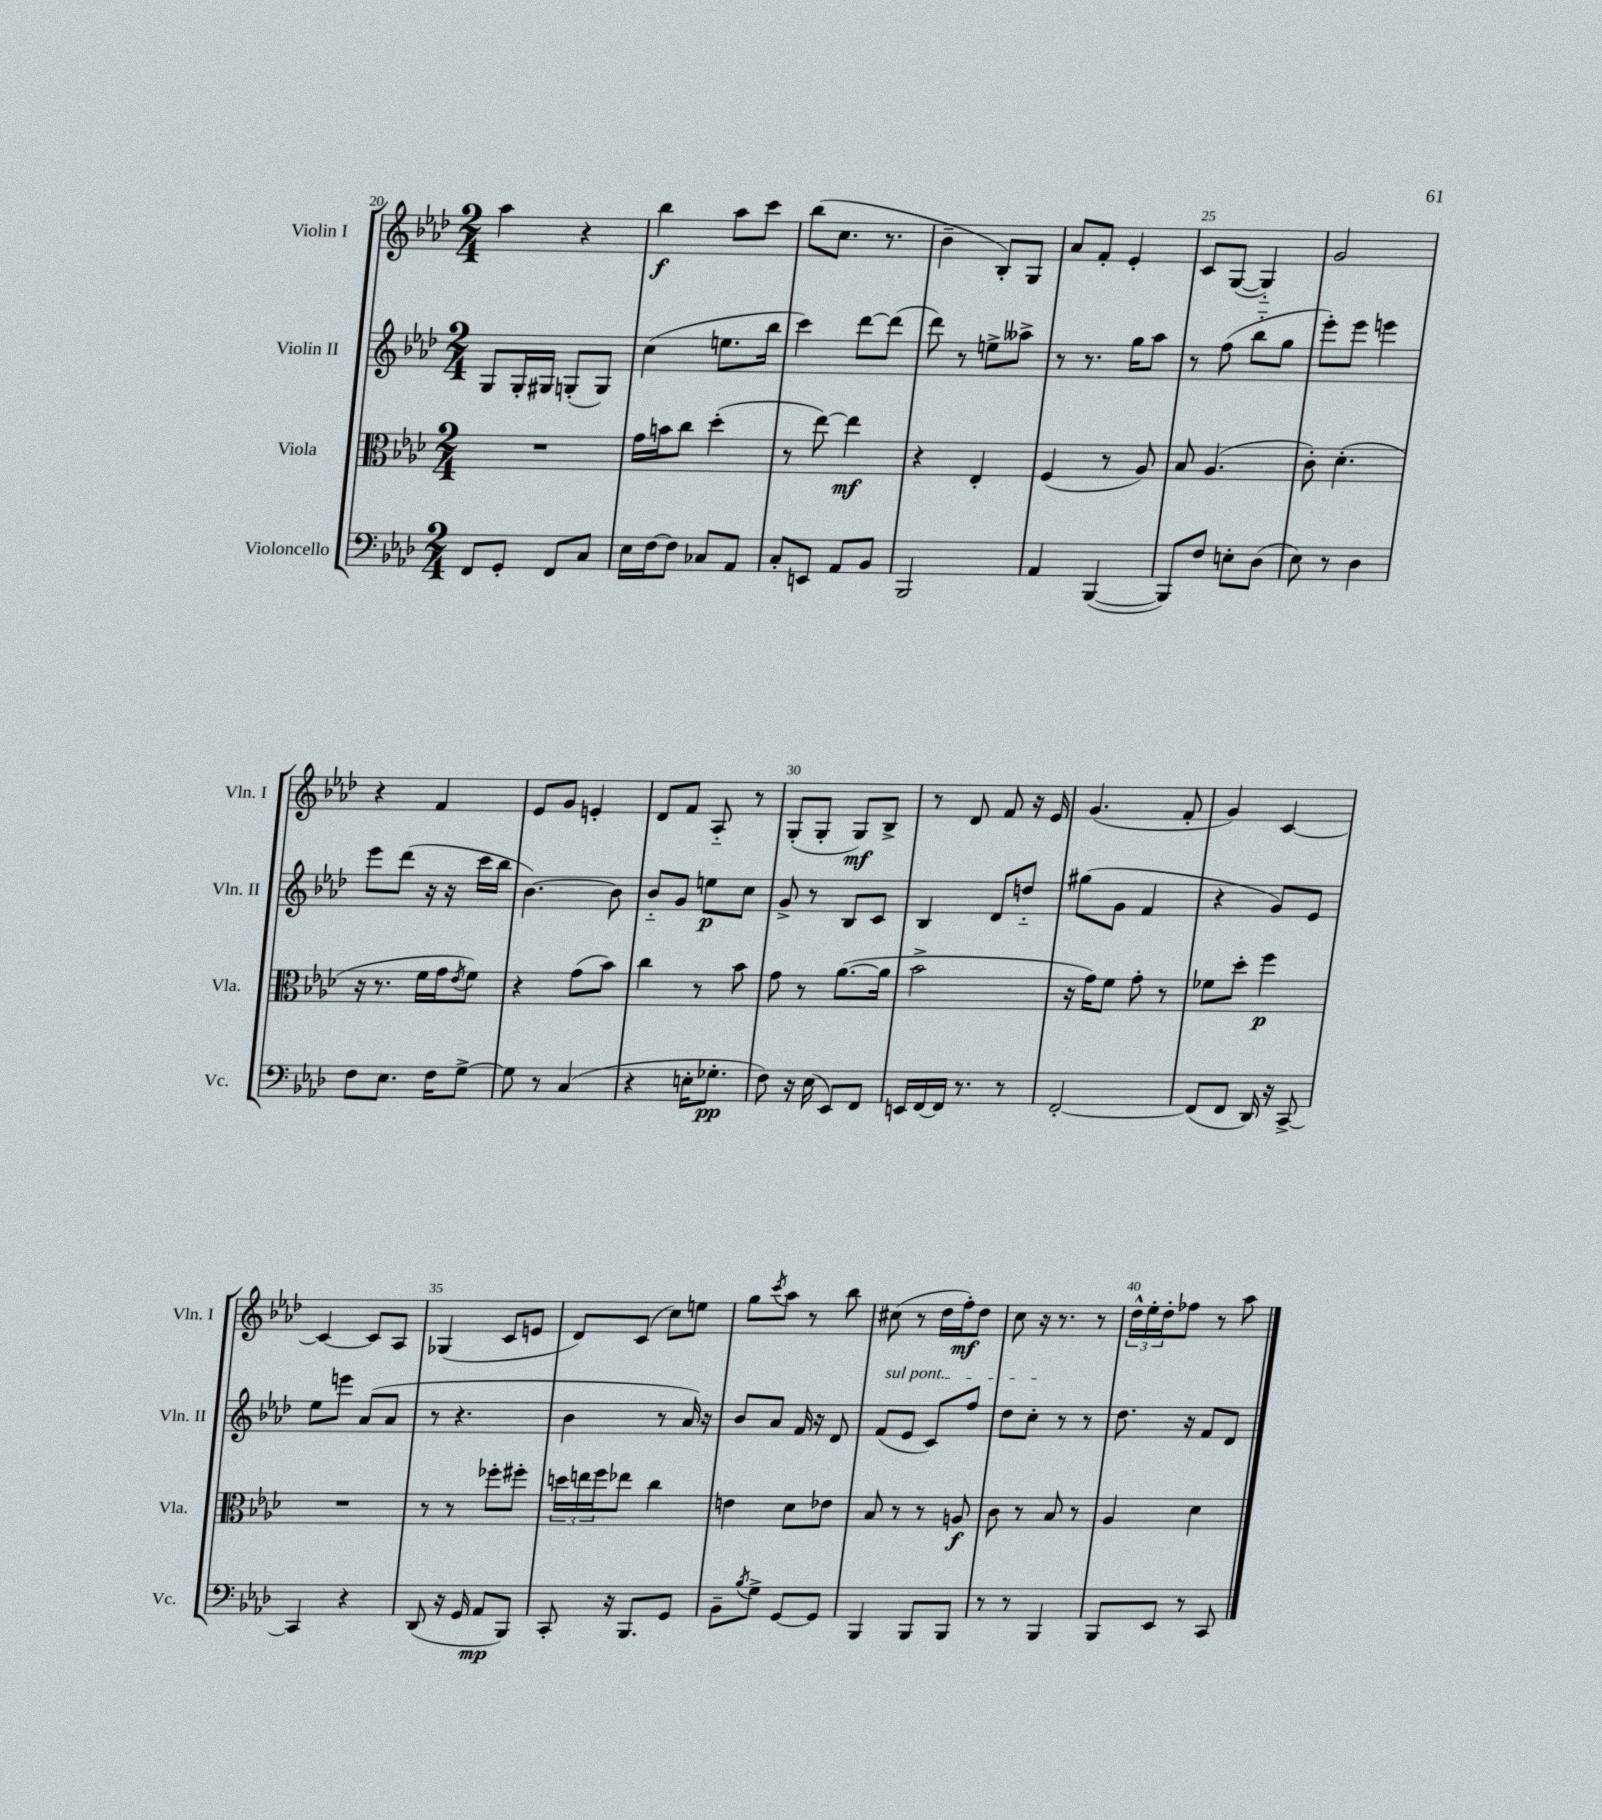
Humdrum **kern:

**kern	**dynam	**kern	**dynam	**kern	**dynam	**kern	**dynam
*part4	*part4	*part3	*part3	*part2	*part2	*part1	*part1
*staff4	*staff4	*staff3	*staff3	*staff2	*staff2	*staff1	*staff1
*I"Violoncello	*	*I"Viola	*	*I"Violin II	*	*I"Violin I	*
*I'Vc.	*	*I'Vla.	*	*I'Vln. II	*	*I'Vln. I	*
*clefF4	*	*clefC3	*	*clefG2	*	*clefG2	*
*k[b-e-a-d-]	*	*k[b-e-a-d-]	*	*k[b-e-a-d-]	*	*k[b-e-a-d-]	*
*M2/4	*	*M2/4	*	*M2/4	*	*M2/4	*
=20	=20	=20	=20	=20	=20	=20	=20
8FF/L	.	2r	.	8G/L	.	4aa-\	.
8GG'/J	.	.	.	16G'/L	.	.	.
.	.	.	.	16G#X/JJ	.	.	.
8FF/L	.	.	.	(8Gn'/L	.	4r	.
8C/J	.	.	.	8G/J)	.	.	.
=21	=21	=21	=21	=21	=21	=21	=21
16E-\LL	.	16g\LL	.	(4cc\	.	4bb-\	f
[16F\J	.	16bn\J	.	.	.	.	.
8F\J]	.	8cc\J	.	.	.	.	.
8C-X/L	.	(4dd-'\	.	8.een\L	.	8aa-\L	.
8AA-/J	.	.	.	.	.	8ccc\J	.
.	.	.	.	16bb-\Jk	.	.	.
=22	=22	=22	=22	=22	=22	=22	=22
8C'/L	.	8r	.	4ccc\)	.	(8bb-\L	.
8EEn/J	.	[8ee-\)	.	.	.	8.cc\J	.
8AA-/L	.	4ee-\]	mf	[8ddd-\L	.	.	.
.	.	.	.	.	.	8.r	.
8BB-/J	.	.	.	(8ddd-\J]	.	.	.
=23	=23	=23	=23	=23	=23	=23	=23
2BBB-/	.	4r	.	8ddd-\)	.	4b-~\	.
.	.	.	.	8r	.	.	.
.	.	4E-'/	.	8een^\L	.	8B-'/L)	.
.	.	.	.	8aa--X^\J	.	8G/J	.
=24	=24	=24	=24	=24	=24	=24	=24
4AA-/	.	(4F/	.	8r	.	8a-/L	.
.	.	.	.	8.r	.	8f'/J	.
([4BBB-/	.	8r	.	.	.	4e-'/	.
.	.	.	.	16gg\KL	.	.	.
.	.	8A-/)	.	8aa-\J	.	.	.
=25	=25	=25	=25	=25	=25	=25	=25
8BBB-/L])	.	8B-/	.	8r	.	8c/L	.
8F/J	.	(4.A-/	.	(8ff\	.	([8G/J	.
8En'\L	.	.	.	8bb-\L	.	4G/])	.
(8D-\J	.	.	.	8gg\J	.	.	.
=26	=26	=26	=26	=26	=26	=26	=26
8E-\)	.	8c'\)	.	8eee-'\L)	.	2g/	.
8r	.	(4.d-'\	.	8eee-\J	.	.	.
4D-\	.	.	.	4eeen\	.	.	.
!!LO:LB:g=z
=27	=27	=27	=27	=27	=27	=27	=27
8F\L	.	16r	.	8eee-\L	.	4r	.
.	.	8.r	.	.	.	.	.
8.E-\J	.	.	.	(8ddd-\J	.	.	.
.	.	16f\LL	.	16r	.	4f/	.
16F\KL	.	16g\J	.	16r	.	.	.
.	.	8qe-/	.	.	.	.	.
[8G^\J	.	8f\J)	.	16ccc\LL	.	.	.
.	.	.	.	16bb-\JJ	.	.	.
=28	=28	=28	=28	=28	=28	=28	=28
8G\]	.	4r	.	[4.b-\)	.	8e-/L	.
8r	.	.	.	.	.	8g/J	.
(4C/	.	(8g\L	.	.	.	4en'/	.
.	.	8b-\J)	.	8b-\]	.	.	.
=29	=29	=29	=29	=29	=29	=29	=29
4r	.	4cc\	.	8b-/L	.	8d-/L	.
.	.	.	.	8g/J	.	8f/J	.
16En'\KL	.	8r	.	8een\L	p	8A-/	.
8.G-X'\J	pp	.	.	.	.	.	.
.	.	8b-\	.	8cc\J	.	8r	.
=30	=30	=30	=30	=30	=30	=30	=30
8F\)	.	8g\	.	8g^/	.	(8G'/L	.
16r	.	8r	.	8r	.	8G'/J	.
(16E-\	.	.	.	.	.	.	.
8EE-/L)	.	([8.a-\L	.	8B-/L	.	8G/L)	mf
8FF/J	.	.	.	8c/J	.	8B-^/J	.
.	.	16a-\Jk]	.	.	.	.	.
=31	=31	=31	=31	=31	=31	=31	=31
16EEn/LL	.	2b-^\	.	4B-/	.	8r	.
[16FF/	.	.	.	.	.	.	.
16FF/JJ]	.	.	.	.	.	8d-/	.
8.r	.	.	.	.	.	.	.
.	.	.	.	8d-/L	.	8f/	.
8r	.	.	.	8ddn/J	.	16r	.
.	.	.	.	.	.	16e-/	.
=32	=32	=32	=32	=32	=32	=32	=32
[2FF'/	.	16r	.	(8gg#X\L	.	(4.g/	.
.	.	16g\KL)	.	.	.	.	.
.	.	8f\J	.	8g\J	.	.	.
.	.	8g'\	.	4f/	.	.	.
.	.	8r	.	.	.	8f'/	.
=33	=33	=33	=33	=33	=33	=33	=33
(8FF/L]	.	8f-X\L	.	4r	.	4g/)	.
8FF/J	.	8dd-'\J	.	.	.	.	.
16DD-/)	.	4ff\	p	8g/L)	.	[4c/	.
16r	.	.	.	.	.	.	.
[8CC^/	.	.	.	8e-/J	.	.	.
!!LO:LB:g=z
=34	=34	=34	=34	=34	=34	=34	=34
4CC/]	.	2r	.	8ee-\L	.	4c/_	.
.	.	.	.	8eeen\J	.	.	.
4r	.	.	.	(8a-/L	.	8c/L]	.
.	.	.	.	8a-/J	.	8A-/J	.
=35	=35	=35	=35	=35	=35	=35	=35
(8DD-/	.	8r	.	8r	.	(4G-X/	.
16r	.	8r	.	4.r	.	.	.
16GG/	.	.	.	.	.	.	.
8AA-/L	mp	8ff-X'\L	.	.	.	8c/L	.
8BBB-/J)	.	8ff#X'\J	.	.	.	8en/J	.
=36	=36	=36	=36	=36	=36	=36	=36
8CC'/	.	24ddn\LL	.	4b-\	.	8d-/L)	.
.	.	24een\	.	.	.	.	.
.	.	24ff\J	.	.	.	.	.
16r	.	8ee-X\J	.	.	.	(8c/J	.
8.BBB-/L	.	.	.	.	.	.	.
.	.	4cc\	.	8r	.	8cc\L)	.
8GG/J	.	.	.	16a-/)	.	8een\J	.
.	.	.	.	16r	.	.	.
=37	=37	=37	=37	=37	=37	=37	=37
8BB-~\L	.	4en\	.	8b-/L	.	8gg\L	.
8qB-/	.	.	.	.	.	8qccc/	.
8G^\J	.	.	.	8a-/J	.	8aa-\J	.
[8GG/L	.	8d-\L	.	16f/	.	8r	.
.	.	.	.	16r	.	.	.
8GG/J]	.	8e-X\J	.	8d-/	.	8bb-\	.
=38	=38	=38	=38	=38	=38	=38	=38
!	!	!	!	!LO:TX:a:i:t=sul pont.	!	!	!
4BBB-/	.	8B-/	.	(8f/L	.	(8cc#X\	.
.	.	8r	.	8e-/J	.	8r	.
8BBB-/L	.	8r	.	8c/L)	.	16dd-\LL	.
.	.	.	.	.	.	16ff'\J)	mf
8BBB-/J	.	8An/	f	8ff/J	.	8dd-\J	.
=39	=39	=39	=39	=39	=39	=39	=39
8r	.	8c\	.	8dd-\L	.	8cc\	.
8r	.	8r	.	8cc'\J	.	16r	.
.	.	.	.	.	.	8.r	.
4BBB-/	.	8B-/	.	8r	.	.	.
.	.	8r	.	8r	.	8r	.
=40	=40	=40	=40	=40	=40	=40	=40
8BBB-/L	.	4A-/	.	8.dd-\	.	24dd-^^\LL	.
.	.	.	.	.	.	24ee-'\	.
.	.	.	.	.	.	24dd-'\J	.
8EE-/J	.	.	.	.	.	8ff-X\J	.
.	.	.	.	16r	.	.	.
8r	.	4d-\	.	8f/L	.	8r	.
8CC/	.	.	.	8d-/J	.	8aa-\	.
==	==	==	==	==	==	==	==
*-	*-	*-	*-	*-	*-	*-	*-
